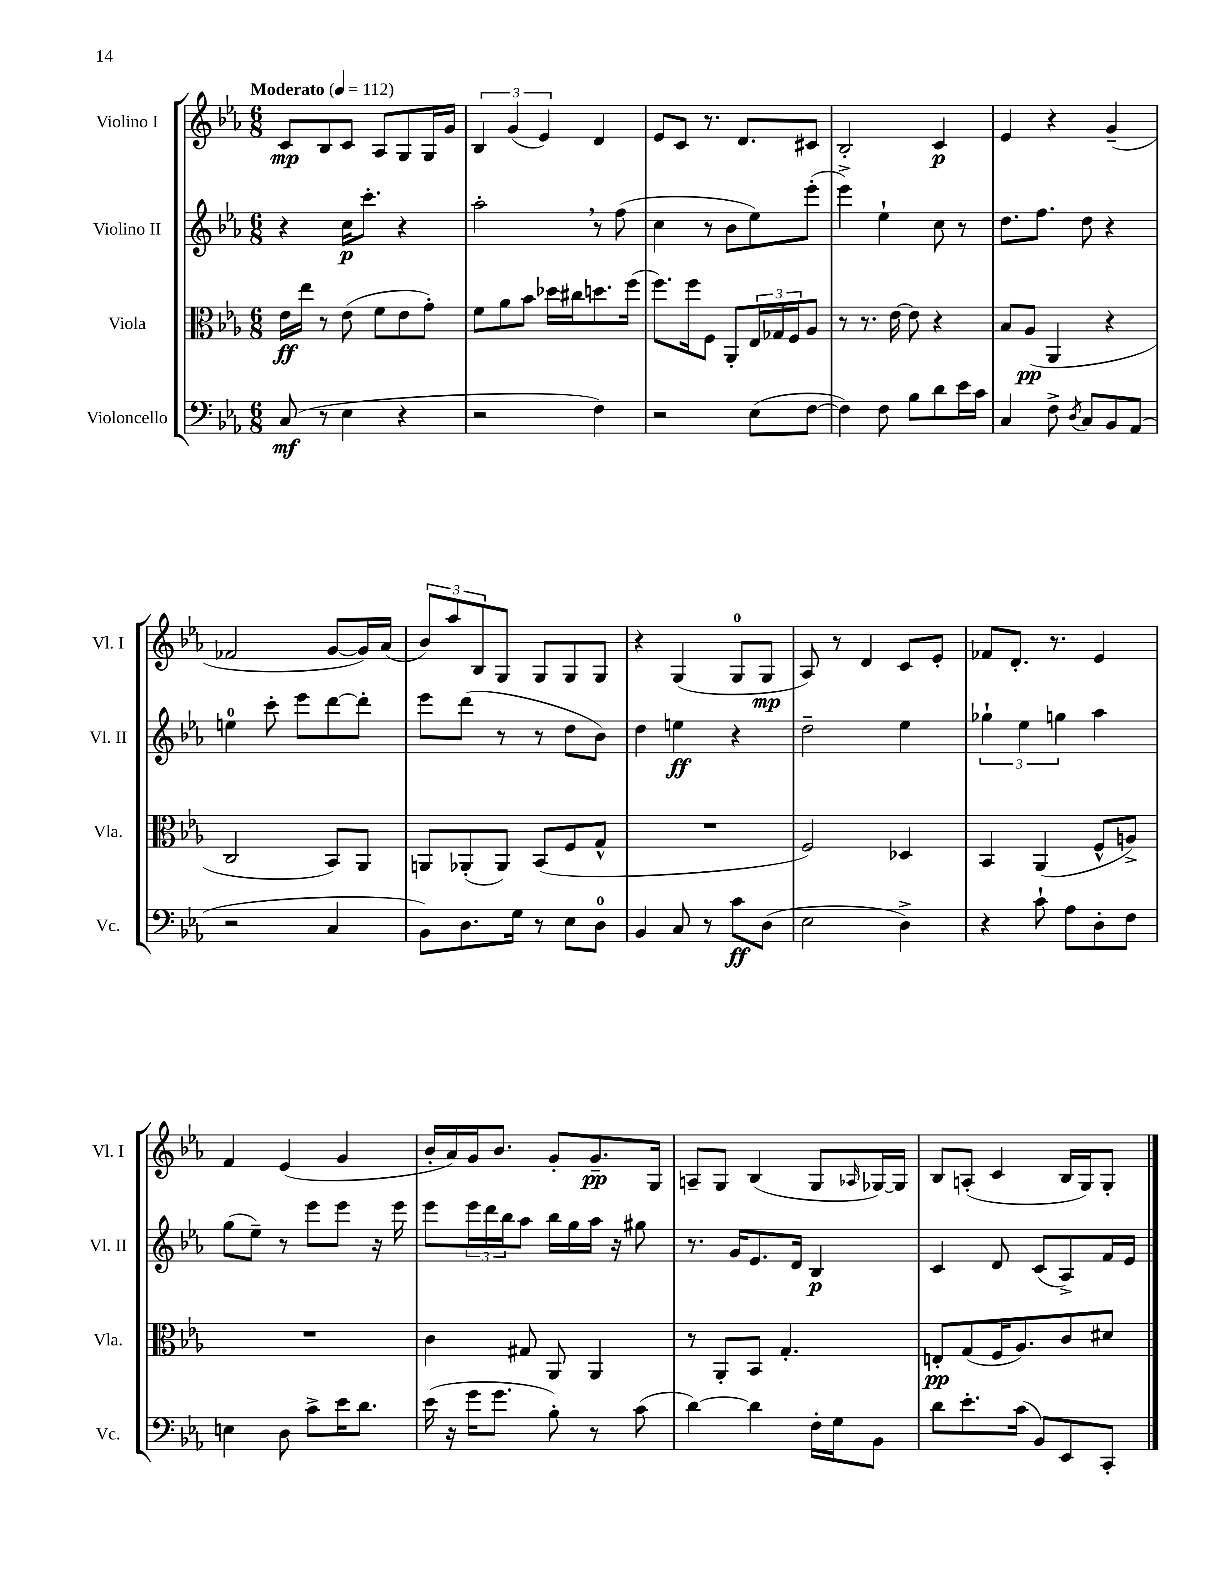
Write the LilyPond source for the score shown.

<<
\new StaffGroup <<
\new Staff = "s0" \with { instrumentName = "Violino I" shortInstrumentName = "Vl. I" } {
    \clef treble \key ees \major \numericTimeSignature \time 6/8 \tempo "Moderato" 4 = 112
    c'8\mp bes8 c'8 aes8 g8 g16 g'16 |
    \tuplet 3/2 { bes4 g'4( ees'4) } d'4 |
    ees'8 c'8 r8. d'8. cis'8 |
    bes2-. c'4\p |
    ees'4 r4 g'4--( |
    fes'2 g'8~ g'16) aes'16( |
    \tuplet 3/2 { bes'8) aes''8 bes8 } g8 g8 g8 g8 |
    r4 g4( g8-0 g8\mp |
    aes8) r8 d'4 c'8 ees'8-. |
    fes'8 d'8.-. r8. ees'4 |
    f'4 ees'4( g'4 |
    bes'16-. aes'16) g'16 bes'8. g'8-. g'8.--\pp g16 |
    a8-- g8 bes4( g8 \grace { aes16 } ges16~) ges16 |
    bes8 a8-.( c'4 bes16 g16) g8-. \bar "|." |
}
\new Staff = "s1" \with { instrumentName = "Violino II" shortInstrumentName = "Vl. II" } {
    \clef treble \key ees \major \numericTimeSignature \time 6/8
    r4 c''16\p c'''8.-. r4 |
    aes''2-. \breathe r8 f''8( |
    c''4 r8 bes'8 ees''8) ees'''8-.( |
    ees'''4->) ees''4-! c''8 r8 |
    d''8. f''8. d''8 r4 |
    e''4-0 c'''8-. ees'''8 d'''8~ d'''8-. |
    ees'''8 d'''8( r8 r8 d''8 bes'8) |
    d''4 e''4\ff r4 |
    d''2-- ees''4 |
    \tuplet 3/2 { ges''4-! ees''4 g''4 } aes''4 |
    g''8( ees''8--) r8 ees'''8 ees'''8 r16 ees'''16 |
    ees'''8 \tuplet 3/2 { ees'''16 d'''16 bes''16 } aes''8 bes''16 g''16 aes''16 r16 gis''8 |
    r8. g'16 ees'8. d'16 bes4\p |
    c'4 d'8 c'8( aes8->) f'16 ees'16 \bar "|." |
}
\new Staff = "s2" \with { instrumentName = "Viola" shortInstrumentName = "Vla." } {
    \clef alto \key ees \major \numericTimeSignature \time 6/8
    ees'16\ff ees''16 r8 ees'8( f'8 ees'8 g'8-.) |
    f'8 aes'8 bes'8 des''16 cis''16 d''8. f''16( |
    f''8.) f''16 f8 aes,8-. \tuplet 3/2 { ees16 ges16 f16 } aes8 |
    r8 r8. ees'16~ ees'8 r4 |
    bes8 aes8\pp( aes,4 r4 |
    c2 bes,8) aes,8 |
    a,8 aes,8-.( aes,8) bes,8( f8 g8-^ |
    R2. |
    f2) des4 |
    bes,4 aes,4( f8-^ a8->) |
    R2. |
    c'4 gis8 aes,8 aes,4 |
    r8 aes,8-. bes,8 g4.-. |
    e8-.\pp g8( f16 aes8.) c'8 dis'8 \bar "|." |
}
\new Staff = "s3" \with { instrumentName = "Violoncello" shortInstrumentName = "Vc." } {
    \clef bass \key ees \major \numericTimeSignature \time 6/8
    c8\mf( r8 ees4 r4 |
    r2 f4) |
    r2 ees8( f8~ |
    f4) f8 bes8 d'8 ees'16 c'16 |
    c4 f8-> \acciaccatura { d8 } c8 bes,8 aes,8( |
    r2 c4 |
    bes,8) d8. g16 r8 ees8 d8-0 |
    bes,4 c8 r8 c'8\ff d8( |
    ees2 d4->) |
    r4 c'8-! aes8 d8-. f8 |
    e4 d8 c'8-> ees'16 d'8. |
    ees'16( r16 g'16 g'8. bes8-.) r8 c'8( |
    d'4~) d'4 f16-. g16 bes,8 |
    d'8 ees'8.-. c'16( bes,8) ees,8 c,8-. \bar "|." |
}
>>
>>
\layout { \context { \Score \remove "Bar_number_engraver" } }
